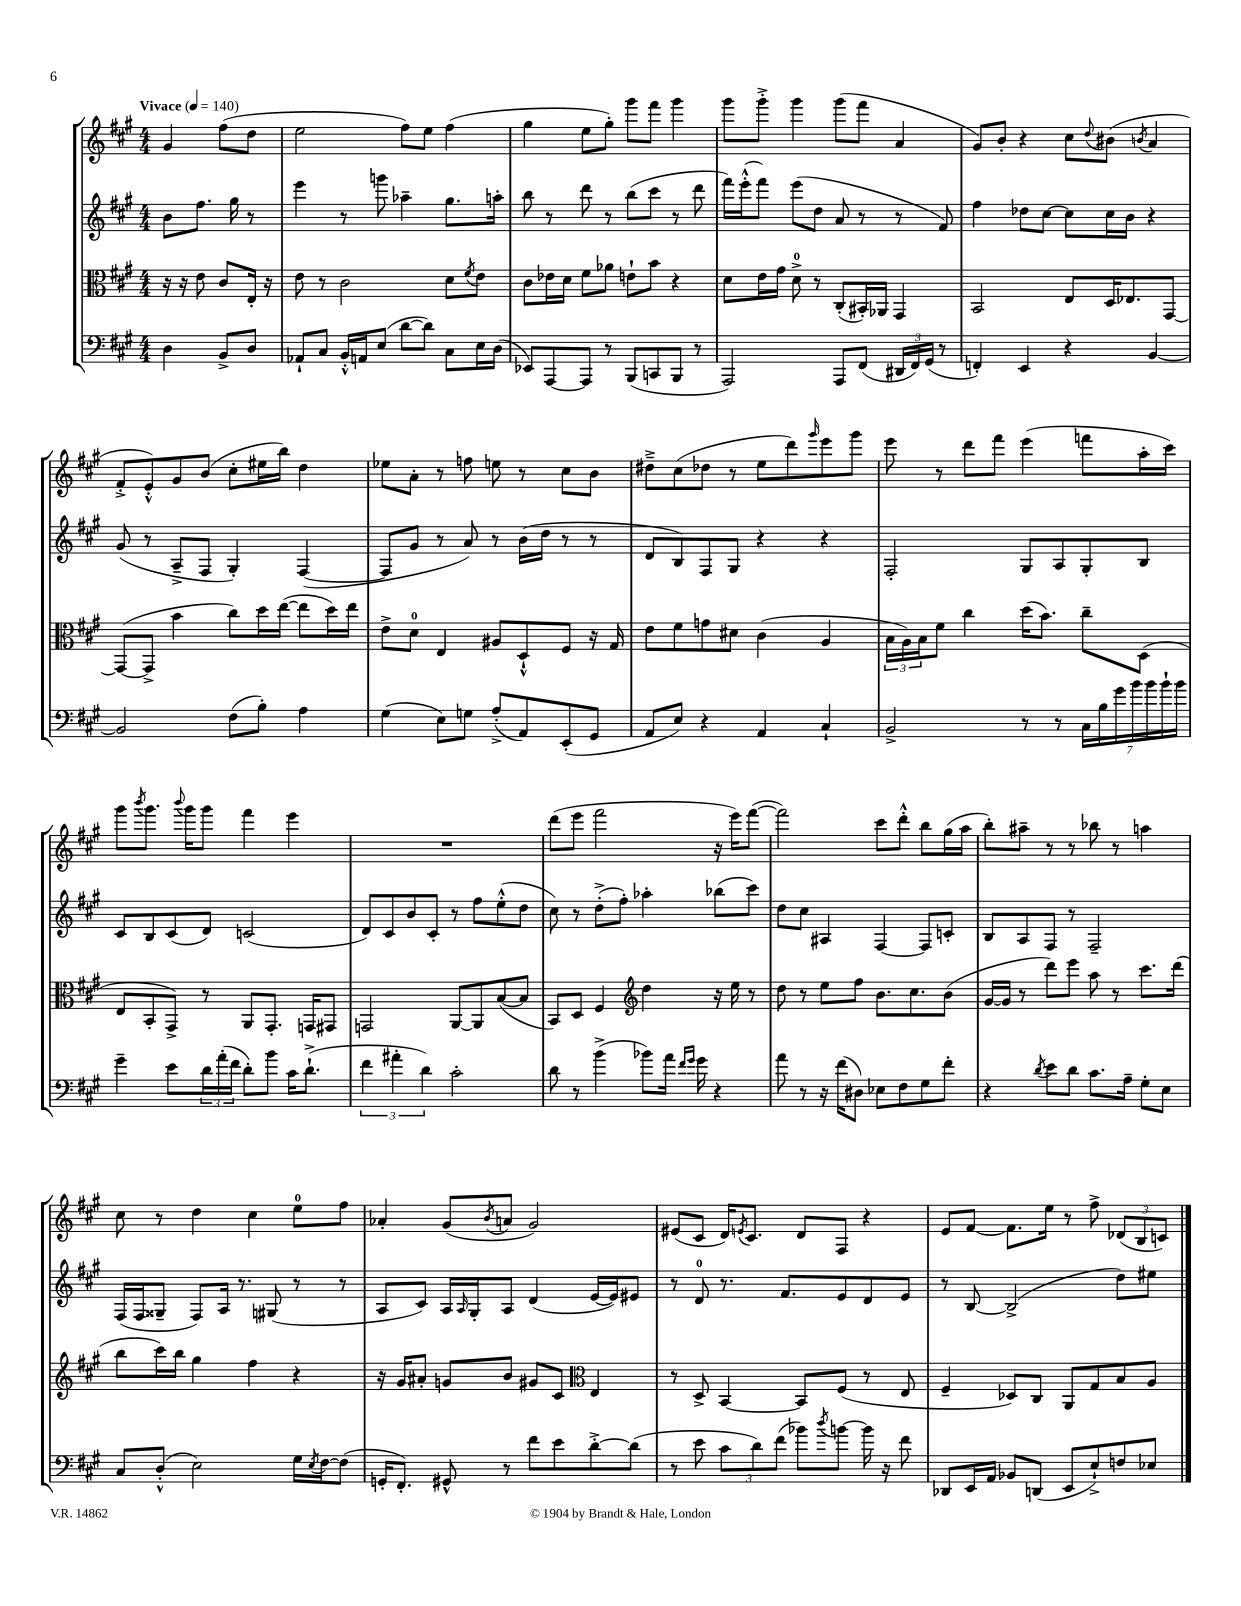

**kern	**kern	**kern	**kern
*part4	*part3	*part2	*part1
*staff4	*staff3	*staff2	*staff1
*clefF4	*clefC3	*clefG2	*clefG2
*k[f#c#g#]	*k[f#c#g#]	*k[f#c#g#]	*k[f#c#g#]
*M4/4	*M4/4	*M4/4	*M4/4
*MM140	*MM140	*MM140	*MM140
=	=	=	=
!	!	!	!LO:TX:a:B:t=Vivace
4D\	16r	8b\L	4g#/
.	16r	.	.
.	8e\	8.ff#\J	.
8BB^/L	8c#/L	.	(8ff#\L
.	.	16gg#\	.
8D/J	16E'/Jk	8r	8dd\J
.	16r	.	.
=1	=1	=1	=1
8AA-X`/L	8e\	4eee\	2ee\
8C#/J	8r	.	.
16BB'^^/LL	2c#\	8r	.
16AAn/J	.	.	.
(8E/J	.	8gggn\	.
[8d\L	.	4aa-X~\	8ff#\L)
8d\J])	.	.	8ee\J
8C#\L	8d\L	8.gg#\L	(4ff#\
.	8qf#/	.	.
16E\L	8e\J	.	.
(16D\JJ	.	16aan'\Jk	.
=2	=2	=2	=2
8EE-X/L)	8c#\L	8bb\	4gg#\
[8AAA/	16e-X\L	8r	.
.	16d\JJ	.	.
8AAA/J]	8f#\L	8ddd\	8ee\L
8r	8a-X\J	8r	8gg#'\J)
(8BBB/L	8en`\L	(8bb\L	8ggg#\L
8CCn/	8b\J	8ccc#\J	8fff#\J
8BBB/J	4r	8r	4ggg#\
8r	.	8ddd\	.
=3	=3	=3	=3
2AAA/)	8d\L	16fff#\LL)	8ggg#\L
.	.	(16eee'^^\J	.
.	16e\L	8fff#\J)	8ggg#'^\J
.	16g#\JJ	.	.
.	8d^\	(8eee\L	4ggg#\
.	8r	8dd\J	.
8AAA/L	(8C#'/L	8a/	(8ggg#\L
(8FF#/J	16BB#X'/L)	8r	8fff#\J
.	16AA-X/JJ	.	.
24DD#X/LL	4GG#/	8r	4a/
24FF#/)	.	.	.
(24GG#/JJ	.	.	.
8r	.	8f#/)	.
=4	=4	=4	=4
4FFn'/)	2BB/	4ff#\	8g#/L)
.	.	.	8b'/J
4EE/	.	8dd-X\L	4r
.	.	[8cc#\J	.
4r	8E/L	8cc#\L]	8cc#\L
.	.	.	8qqdd/
.	16D/K	16cc#\L	(8b#X\J
.	8.E-X/	16b\JJ	.
.	.	.	8qbn/
[4BB/	.	4r	4a/
.	[8GG#/J	.	.
!!LO:LB:g=z
=5	=5	=5	=5
2BB/]	(8GG#/L_	(8g#/	8f#'^/L
.	8GG#^/J]	8r	8e'^^/)
.	4b\	8A~^/L	8g#/
.	.	8F#/J	(8b/J
(8F#\L	8cc#\L)	4G#'/)	8cc#'\L
8B'\J)	16dd\L	.	16ee#X\L
.	([16ee\JJ	.	16bb\JJ)
4A\	8ee\L]	([4F#/	4dd\
.	16dd\L)	.	.
.	16ee\JJ	.	.
=6	=6	=6	=6
(4G#\	8e^\L	8F#/L]	8ee-X\L
.	8d\J	8g#/J	8a'\J
8E\L)	4E/	8r	8r
8Gn\J	.	8a/)	8ffn\
(8A'^/L	8A#X/L	8r	8een\
8AA/)	8D`^^/	(16b\LL	8r
.	.	16dd\JJ	.
(8EE'/	8F#/J	8r	8cc#\L
8GG#/J	16r	8r	8b\J
.	16G#/	.	.
=7	=7	=7	=7
8AA/L	8e\L	8d/L	8dd#X~^\L
8E/J)	8f#\	8B/)	(8cc#\
4r	8gn\	8F#/	8dd-X\J
.	8d#X\J	8G#/J	8r
4AA/	(4c#\	4r	8ee\L
.	.	.	8ddd\)
.	.	.	16qqggg#/
4C#`/	4A/	4r	8eee\
.	.	.	8ggg#\J
=8	=8	=8	=8
2BB^/	24B\LL	2F#'/	8eee\
.	24A\)	.	.
.	24B\J	.	.
.	8f#\J	.	8r
.	4cc#\	.	8ddd\L
.	.	.	8fff#\J
8r	(16dd\KL	8G#/L	(4eee\
.	8.b\J)	.	.
8r	.	8A/	.
28C#\LL	8cc#~\L	8G#'/	8fffn\L
28B\	.	.	.
28g#\	.	.	.
28b\	.	.	.
.	(8D\J	8B/J	16aa'\L
28b\	.	.	.
28b`\	.	.	.
.	.	.	16ccc#\JJ)
28b\JJ	.	.	.
!!LO:LB:g=z
=9	=9	=9	=9
4g#~\	8E/L	8c#/L	8ggg#\L
.	.	.	8qbbb/
.	8BB'/	8B/	8.ggg#\J
8e\L	8GG#^/J)	(8c#/	.
.	.	.	8qqbbb/
.	.	.	16ggg#\KL
24d\L	8r	8d/J)	8ggg#\J
(24a'\	.	.	.
24f#\JJ	.	.	.
8d'\L)	8AA/L	(2cn/	4fff#\
8b\J	8.GG#'/J	.	.
16c#\KL	.	.	4eee\
(8.d`^\J	16GGn/KL	.	.
.	8GG#X/J	.	.
=10	=10	=10	=10
6f#\	2GGn/	8d/L)	1r
.	.	8c#/	.
6a#X'\	.	.	.
.	.	8b/	.
6d\)	.	.	.
.	.	8c#'/J	.
2c#'\	[8AA/L	8r	.
.	8AA/]	8ff#\L	.
.	([8B/	(8ee'^^\	.
.	8B/J]	8dd\J	.
=11	=11	=11	=11
8d\	8BB/L)	8cc#\)	(8ddd\L
8r	8D/J	8r	8eee\J
(4b^\	4F#/	(8dd'^\L	2fff#\
.	.	8ff#'\J)	.
*	*clefG2	*	*
8b-X\L)	4dd\	4aa-X'\	.
16a\Jk	.	.	.
16qqf#/LL	.	.	.
16qqg#/JJ	.	.	.
16g#\	.	.	.
4r	16r	(8bb-X\L	16r
.	16ee\	.	16eee\KL)
.	8r	8ccc#\J)	([8fff#\J
=12	=12	=12	=12
8a\	8dd\	8dd\L	2fff#\])
8r	8r	8cc#\J	.
16r	8ee\L	4A#X/	.
(16f#\KL	.	.	.
8D#X\J)	8ff#\J	.	.
8E-X\L	8.b\L	[4F#/	8ccc#\L
8F#\	.	.	8ddd'^^\J
.	8.cc#\	.	.
8G#\	.	8F#/L]	8bb\L
8f#'\J	(8b\J	8cn'/J	(16gg#\L
.	.	.	16aa\JJ
=13	=13	=13	=13
4r	[16g#/LL	8B/L	8bb'\L)
.	16g#/JJ]	.	.
.	8r	8A/	8aa#X~\J
8qd/	.	.	.
8e\L	8ddd\L)	8F#/J	8r
8d\J	8eee\J	8r	8r
8.c#\L	8aa\	2F#~/	8bb-X\
.	8r	.	8r
16A~\Jk	.	.	.
8G#'\L	8.ccc#\L	.	4aan\
8E\J	.	.	.
.	(16ddd\Jk	.	.
!!LO:LB:g=z
=14	=14	=14	=14
8C#/L	8bb\L	(16F#/LL	8cc#\
.	.	16F#/J	.
(8D'^^/J	16ccc#\L)	8G##X~/J	8r
.	16bb\JJ	.	.
2E\)	4gg#\	8F#/L)	4dd\
.	.	16A/Jk	.
.	.	8.r	.
.	4ff#\	.	4cc#\
.	.	(8G#X/	.
16G#\LL	4r	8r	8ee\L
8qE/	.	.	.
[16F#\J	.	.	.
(8F#\J]	.	8r	8ff#\J
=15	=15	=15	=15
16GGn'/KL	16r	8A/L	4a-X'/
8.FF#'/J)	16g#/KL	.	.
.	8a#X'/J	8c#/J)	.
8GG#X^^/	8gn/L	16A/LL	(8g#/L
.	.	16qqA/	.
.	.	16G#'/J	.
.	.	.	8qb/
8r	8b/J	8A/J	8an/J
8f#\L	8g#X/L	(4d/	2g#/)
8e\	8c#/J	.	.
*	*clefC3	*	*
[8d'^\	4E/	[16e/LL	.
.	.	16e/J])	.
(8d\J]	.	8e#X/J	.
=16	=16	=16	=16
8r	8r	8r	(8e#X/L
8e\	8D^/	8d/	8c#/J
12c#\L	[4BB/	8.r	16d/KL)
.	.	.	8qen/
.	.	.	8.c#/J
12d\)	.	.	.
(12f#\J	.	.	.
.	.	8.f#/L	.
8b-X\L)	8BB/L]	.	8d/L
8qdd/	.	.	.
[8bn\J	(8F#/J	8e/	8F#/J
16b\]	8r	8d/	4r
16r	.	.	.
8f#\	8E/	8e/J	.
=17	=17	=17	=17
8DD-X/L	4F#~/	8r	8e/L
16EE/L	.	[8B/	[8f#/J
16AA/JJ	.	.	.
8BB-X/L	8D-X/L)	(2B^/]	8.f#\L]
(8DDn/J	8C#/J	.	.
.	.	.	16ee\Jk
8EE/L	8AA/L	.	8r
8E`^/)	8G#/	.	8ff#^\
8Fn/	8B/	8dd\L)	(12d-X/L
.	.	.	12B/
8E-X/J	8A/J	8ee#X\J	.
.	.	.	12cn/J)
==	==	==	==
*-	*-	*-	*-
